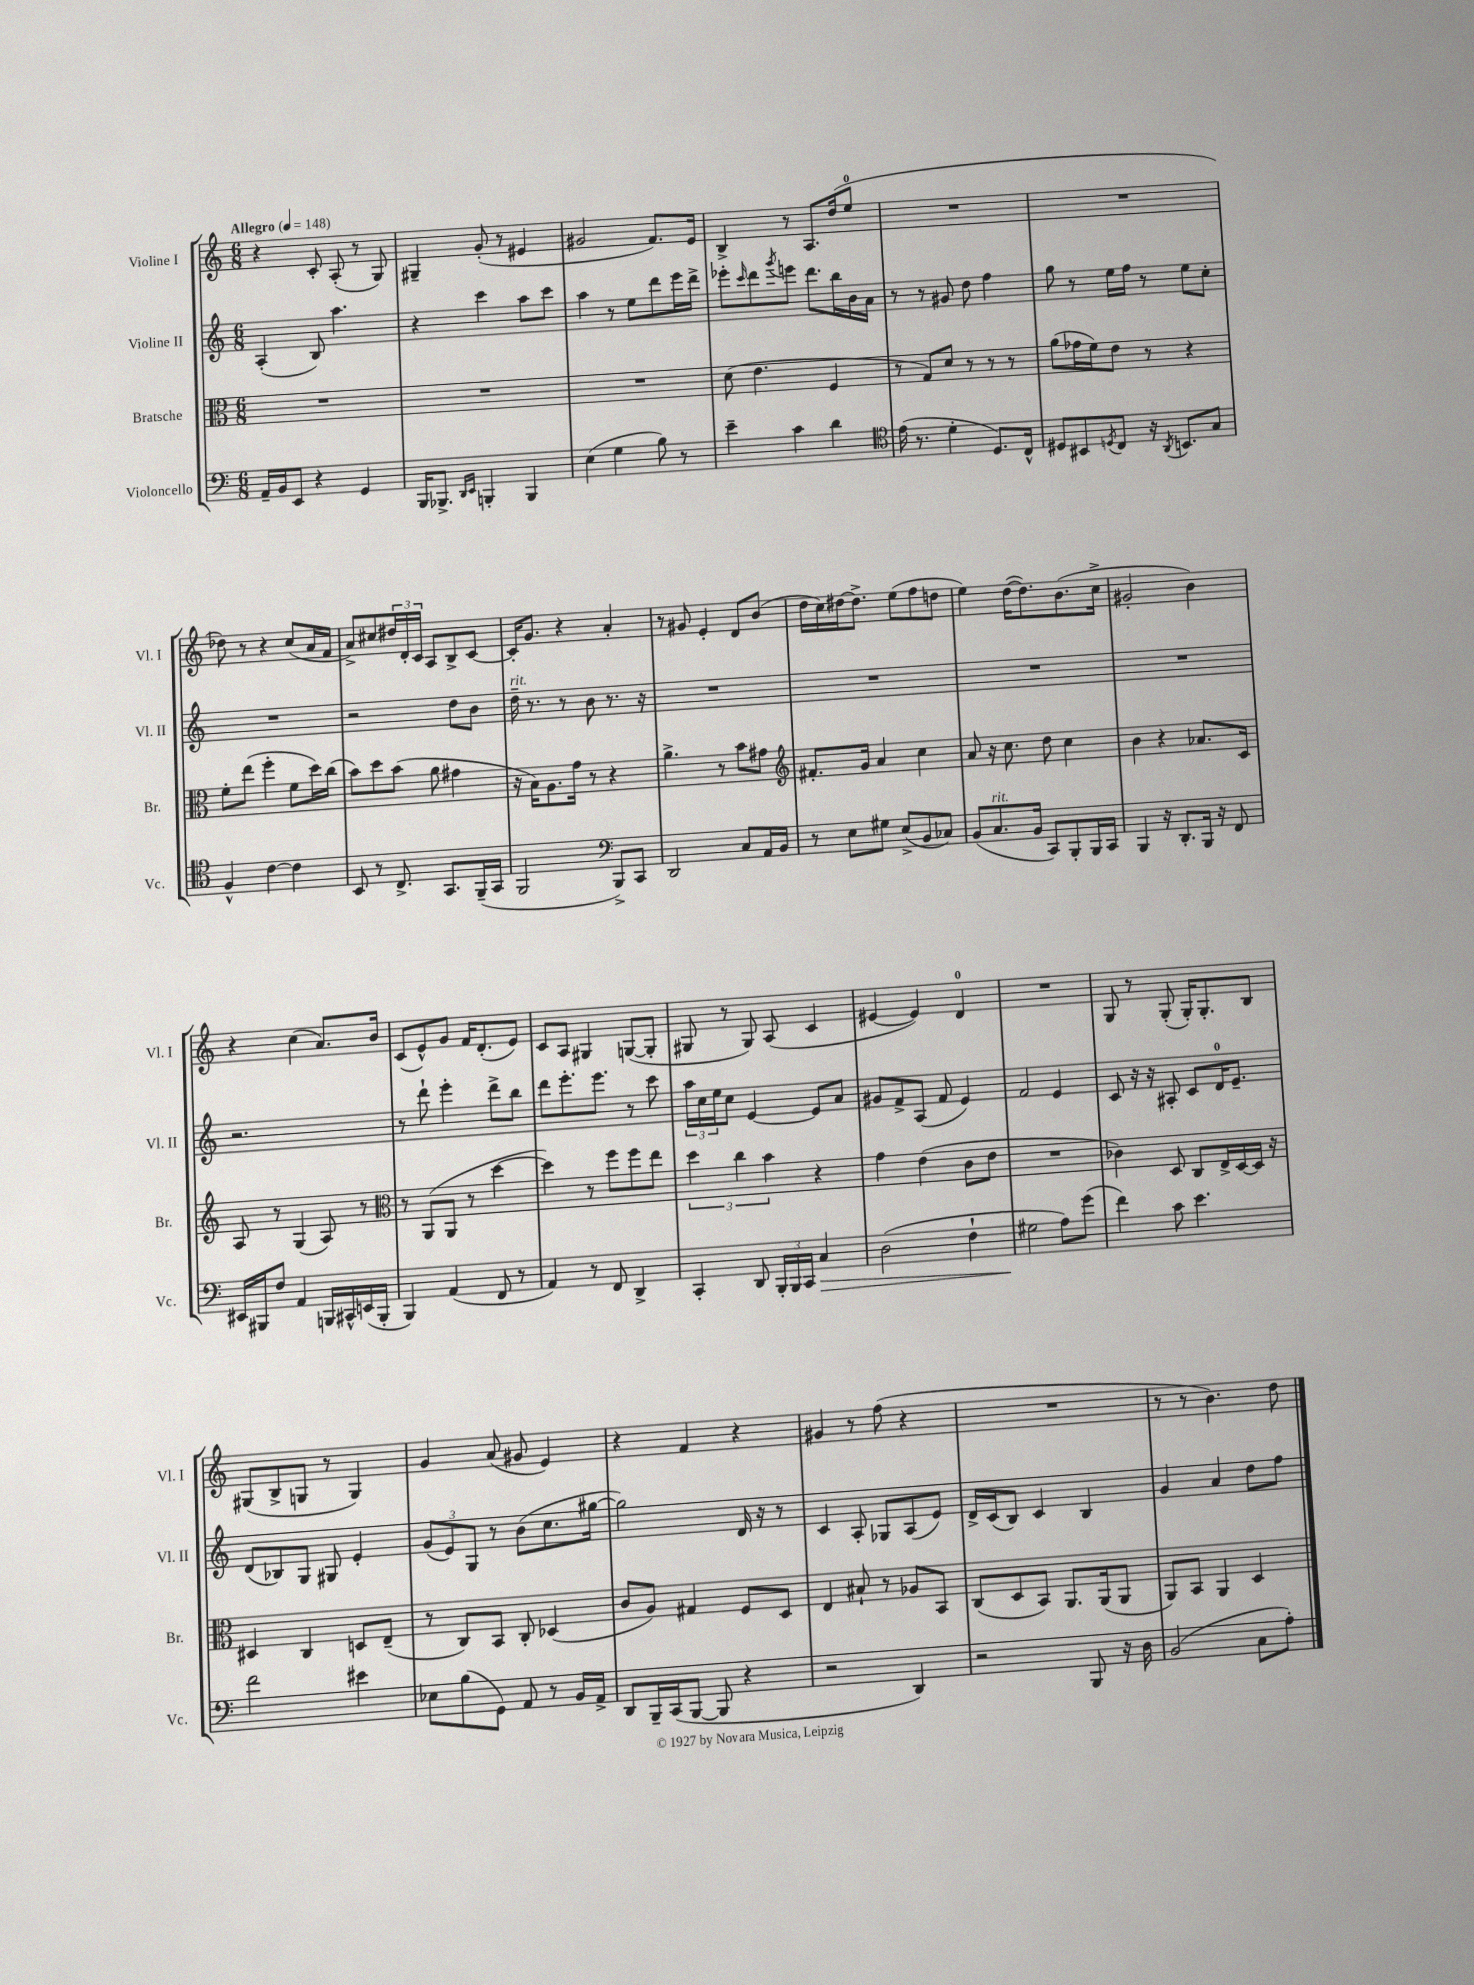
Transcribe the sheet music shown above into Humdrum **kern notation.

**kern	**kern	**kern	**kern
*staff4	*staff3	*staff2	*staff1
*clefF4	*clefC3	*clefG2	*clefG2
*k[]	*k[]	*k[]	*k[]
*M6/8	*M6/8	*M6/8	*M6/8
*MM148	*MM148	*MM148	*MM148
16AA~	2.r	(4A'	4r
16BB	.	.	.
8EE	.	.	.
4r	.	8B)	8c'
.	.	4.aa	(8A'
4GG	.	.	8r
.	.	.	8G)
=	=	=	=
16BBB	2.r	4r	4G#~
8.BBB-^	.	.	.
16qqDD	.	.	.
16qqEE	.	.	.
4BBB'	.	4ccc	(8g'
.	.	.	8r
4BBB	.	8aa	4e#
.	.	8ccc	.
=	=	=	=
(4E	2.r	4aa	2g#
4G	.	8r	.
.	.	8ee	.
8B)	.	8ddd	8.f)
8r	.	16eee	.
.	.	16ddd^	16e
=	=	=	=
4e~	(8d	8eee-'	4B^
.	.	16qqccc	.
.	4.e	8ddd	.
.	.	8qggg	.
4c	.	8eee	8r
.	.	8.ddd	8.A
4d	4F	.	.
.	.	16bb	(16dd
.	.	16b	8ee
.	.	16a	.
=	=	=	=
*clefC4	*	*	*
(16e	8r	8r	2.r
8.r	.	.	.
.	8G)	8r	.
4d'	8d	8g#	.
.	8r	8dd	.
8.D)	8r	4ff	.
.	8r	.	.
16C^^	.	.	.
=	=	=	=
8D#	(8a	8gg	2.r
8BB#	16g-	8r	.
.	16f)	.	.
8qD	.	.	.
8C	8e	16ee	.
.	.	16ff	.
16r	8r	8r	.
8qAA	.	.	.
8.BB	.	.	.
.	4r	8ee	.
8G	.	8cc'	.
=	=	=	=
4F^^	8f'	2.r	8dd-)
.	(8ee	.	8r
[4c	4ff'	.	4r
4c]	8f	.	(8cc
.	16dd)	.	16a
.	(16cc	.	16f
=	=	=	=
8BB	8b)	2r	8a^)
8r	8dd	.	8cc#
8.C^	(8b	.	24dd#
.	.	.	24d'
.	.	.	24c
.	8a	.	8A
8.GG	.	.	.
.	4g#	8dd	8B^
(16FF~	.	8b	[8c
16GG	.	.	.
=	=	=	=
2FF	16r	16dd~	16c']
.	16B)	8.r	8.g
.	8.A	.	.
.	.	8r	4r
.	16g	.	.
.	8r	8b	.
*clefF4	*	*	*
8BBB^)	4r	8.r	4a'
8CC	.	.	.
.	.	16r	.
=	=	=	=
2DD	4.a^	2.r	8r
.	.	.	8g#
.	.	.	4e'
.	8r	.	.
8C	8b	.	8d
16AA	8g#	.	(8b
16BB	.	.	.
=	=	=	=
*	*clefG2	*	*
8r	8.f#'	2.r	16dd
.	.	.	16cc)
8E	.	.	[16dd#
.	16g	.	8.dd#^]
8G#	4a	.	.
(8E^	.	.	(8ee
8BB	4cc	.	8ff
8C-)	.	.	8dd
=	=	=	=
(8BB	8a	2.r	4ee)
8.C	16r	.	.
.	8.cc	.	.
.	.	.	([16dd
16BB	.	.	8.dd])
8CC)	8dd	.	.
8BBB'	4cc	.	(8.b
16BBB	.	.	.
16CC	.	.	16cc^
=	=	=	=
4BBB	4b	2.r	2g#'
16r	4r	.	.
8.DD'	.	.	.
16BBB	8.a-	.	4b)
16r	.	.	.
8FF	.	.	.
.	16c	.	.
=	=	=	=
16EE#	8A	2.r	4r
16BBB#	.	.	.
8F	8r	.	.
4AA	(4G	.	(4cc
16BBB	8A)	.	8.a)
16CC#^^	.	.	.
(16EE	8r	.	.
16BBB'	.	.	16b
=	=	=	=
*	*clefC3	*	*
4BBB)	8r	8r	(8c
.	(8AA	8ddd`	8e^^)
(4AA	8AA	4eee'	8g
.	8r	.	16f
.	.	.	(8.d'
8FF	[4dd	8ddd^	.
8r	.	8bb	8e)
=	=	=	=
4AA)	4dd])	8ddd	8c
.	.	8.eee'	8A
8r	8r	.	4G#
.	.	8.eee	.
8FF	8ff	.	.
4DD^	8ff	8r	([8G
.	8ee	8ccc	8G']
=	=	=	=
4CC'	6dd	24aa	8G#
.	.	24cc	.
.	.	24ee	.
.	.	8cc	8r
.	6cc	.	.
8DD	.	[4e	8G#)
.	6b	.	.
24BBB'	.	.	(8A
24BBB	.	.	.
24CC	.	.	.
4C	4r	8e]	4c
.	.	8a	.
=	=	=	=
(2D	4g	8g#	[4e#
.	.	8f^	.
.	(4e	(8A	4e#])
.	.	8f	.
4F`	8c	4e)	4d
.	8e	.	.
=	=	=	=
2G#	2.r	2f	2.r
8A)	.	4e	.
(8g	.	.	.
=	=	=	=
4f)	4c-)	8c	8G
.	.	16r	8r
.	.	16r	.
8c	8D	8A#'	(8G'
4.e	8C	8c	16G')
.	.	.	8.G'
.	16E^	16d	.
.	[16D	8.e~	.
.	16D]	.	8B
.	16r	.	.
=	=	=	=
2f	4D#	(8d	(8G#
.	.	8B-)	8B^
.	4C	8G	8G
.	.	8G#	8r
4e#	8D	4e'	4G)
.	(8E~	.	.
=	=	=	=
8E-	8r	(12g	4g
.	.	12e)	.
(8B	8C)	.	.
.	.	12G	.
8GG)	8BB	8r	(8a
8AA	8C'	(8b	8g#
8r	(4D-	8.cc	4e)
16BB	.	.	.
16AA^	.	[16gg#	.
=	=	=	=
8DD	8c	2gg#])	4r
16BBB~	8A)	.	.
(16CC	.	.	.
[8BBB	4G#	.	4f
8BBB]	.	.	.
4r	8F	16d	4r
.	.	16r	.
.	8D	8r	.
=	=	=	=
2r	4E	4c	4g#
.	8B#`	8A'	8r
.	8r	8G-	(8ff
4DD)	8A-	(8A	4r
.	8BB	8e)	.
=	=	=	=
2r	(8C	16d^	2.r
.	.	(16c	.
.	8D	8B)	.
.	8BB)	4c	.
.	8.AA	.	.
8BBB	.	4B	.
.	(16AA	.	.
16r	8AA	.	.
16D	.	.	.
=	=	=	=
(2BB	8AA)	4g	8r
.	8BB	.	8r
.	4AA	4a	4.b)
8C	4D	8dd	.
8A')	.	8ff	8dd
==	==	==	==
*-	*-	*-	*-
